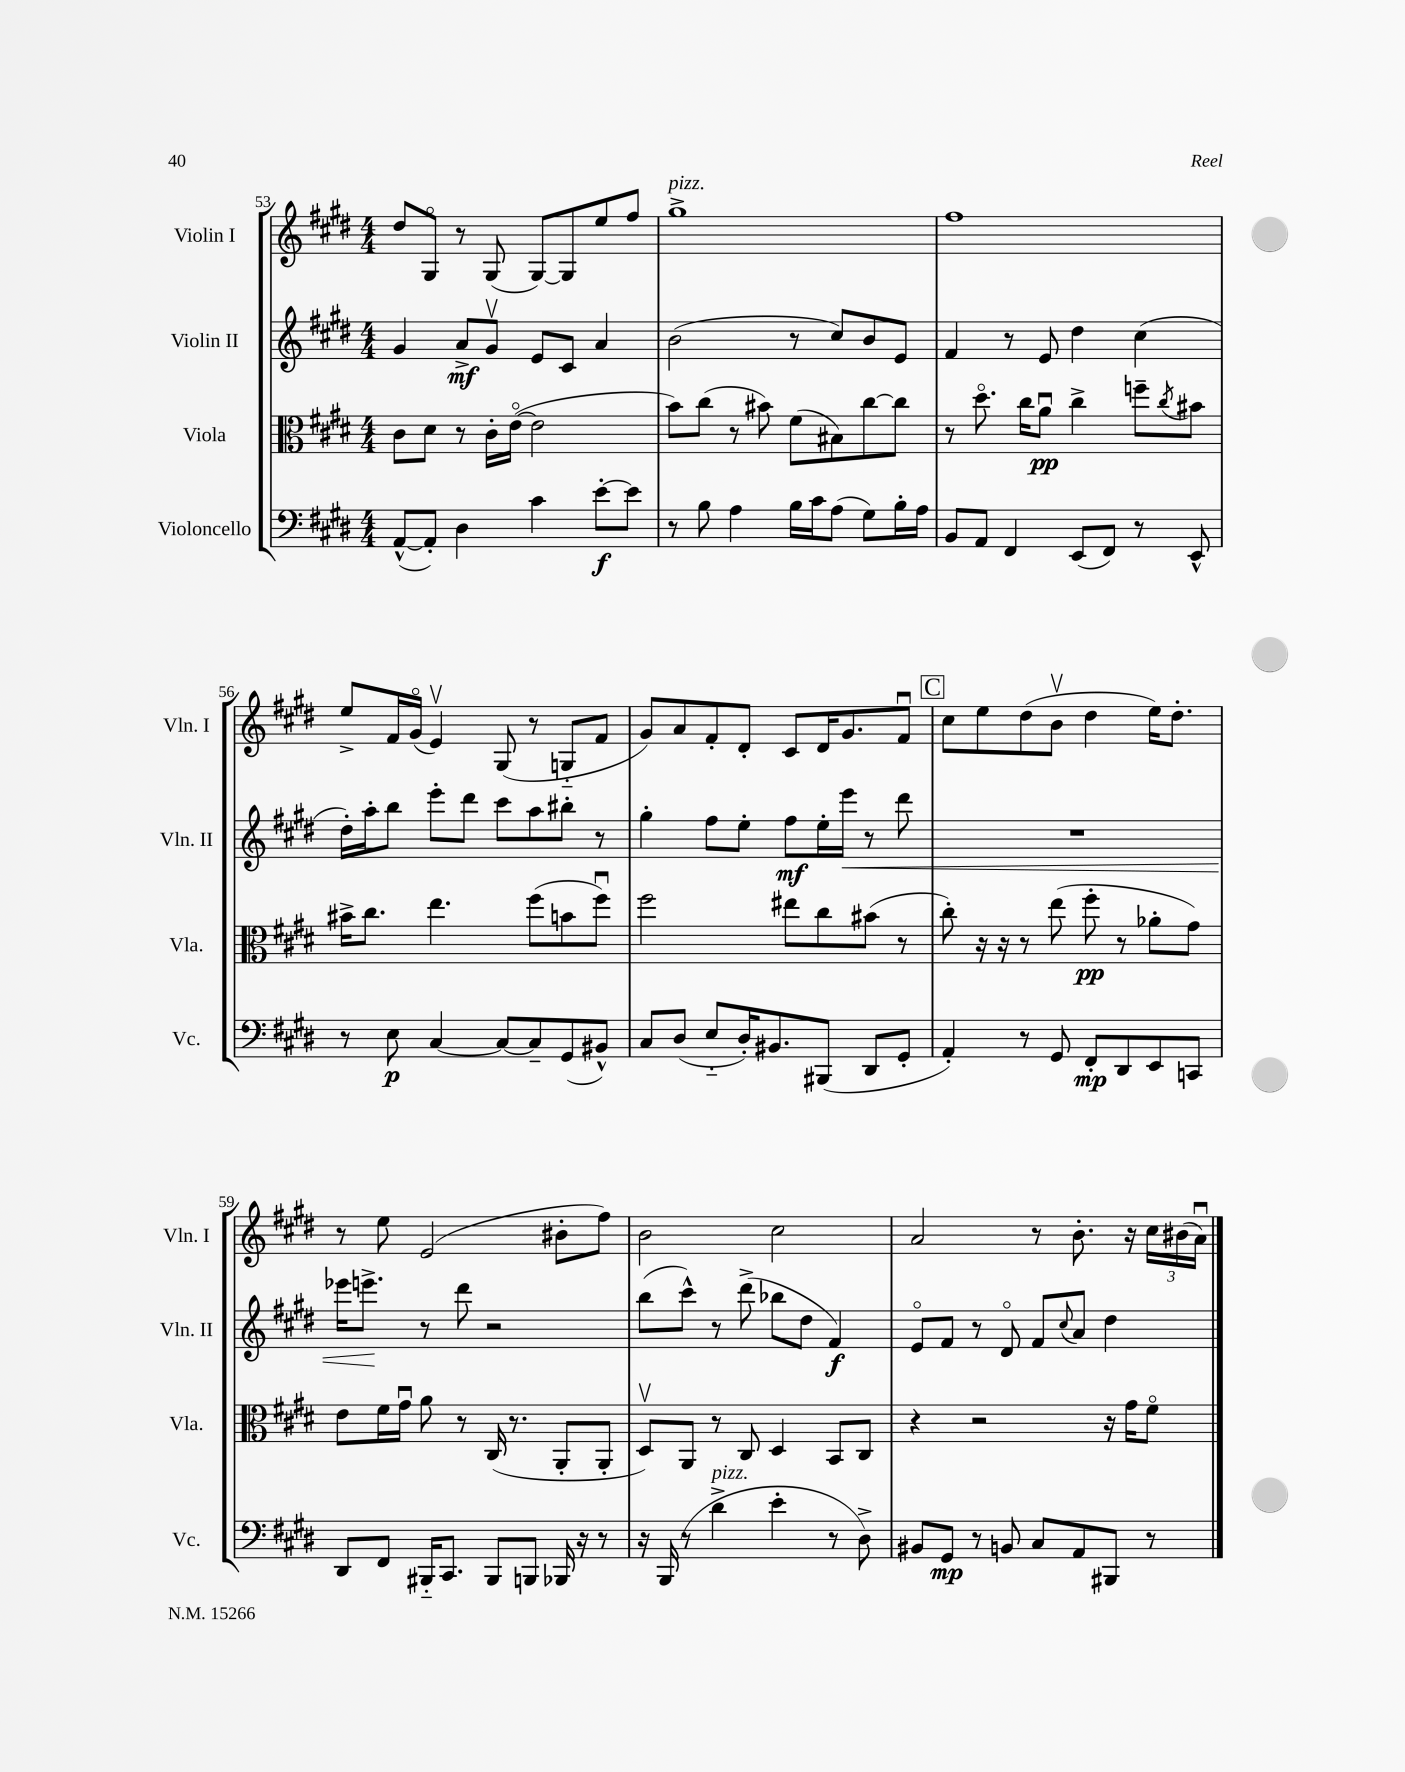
<<
\new StaffGroup <<
\new Staff = "s0" \with { instrumentName = "Violin I" shortInstrumentName = "Vln. I" } {
    \clef treble \key e \major \numericTimeSignature \time 4/4
    dis''8 gis8\flageolet r8 gis8( gis8~) gis8 e''8 fis''8 |
    gis''1->^\markup { \italic "pizz." } |
    fis''1 |
    e''8-> fis'16 gis'16\flageolet( e'4\upbow) gis8( r8 g8-_ fis'8 |
    gis'8) a'8 fis'8-. dis'8-. cis'8 dis'16 gis'8. fis'8\downbow |
    \mark \markup { \box "C" } cis''8 e''8 dis''8( b'8\upbow dis''4 e''16) dis''8.-. |
    r8 e''8 e'2( bis'8-. fis''8) |
    b'2 cis''2 |
    a'2 r8 b'8.-. r16 \tuplet 3/2 { cis''16 bis'16( a'16\downbow) } \bar "|." |
}
\new Staff = "s1" \with { instrumentName = "Violin II" shortInstrumentName = "Vln. II" } {
    \clef treble \key e \major \numericTimeSignature \time 4/4
    gis'4 a'8->\mf gis'8\upbow e'8 cis'8 a'4 |
    b'2( r8 cis''8) b'8 e'8 |
    fis'4 r8 e'8 dis''4 cis''4( |
    dis''16-.) a''16-. b''8 e'''8-. dis'''8 cis'''8 a''8 bis''8-. r8 |
    gis''4-. fis''8 e''8-. fis''8\mf e''16-. e'''16\< r8 dis'''8 |
    \mark \markup { \box "C" } R1 |
    ees'''16 e'''8.->\! r8 dis'''8 r2 |
    b''8( cis'''8-^) r8 dis'''8->( bes''8 dis''8 fis'4\f) |
    e'8\flageolet fis'8 r8 dis'8\flageolet fis'8 \appoggiatura { cis''8 } a'8 dis''4 \bar "|." |
}
\new Staff = "s2" \with { instrumentName = "Viola" shortInstrumentName = "Vla." } {
    \clef alto \key e \major \numericTimeSignature \time 4/4
    cis'8 dis'8 r8 cis'16-. e'16~\flageolet( e'2 |
    b'8) cis''8( r8 bis'8) fis'8( bis8) cis''8~ cis''8 |
    r8 dis''8.\flageolet cis''16 a'8\downbow\pp cis''4-> f''8-- \acciaccatura { cis''8 } bis'8 |
    bis'16-> cis''8. e''4. fis''8( b'8 fis''8\downbow) |
    fis''2 eis''8 cis''8 bis'8( r8 |
    \mark \markup { \box "C" } cis''8-.) r16 r16 r8 e''8( fis''8-.\pp r8 aes'8-. gis'8) |
    e'8 fis'16 gis'16\downbow a'8 r8 cis16( r8. a,8-. a,8-. |
    dis8\upbow) a,8 r8 cis8 dis4 b,8 cis8 |
    r4 r2 r16 gis'16 fis'8\flageolet \bar "|." |
}
\new Staff = "s3" \with { instrumentName = "Violoncello" shortInstrumentName = "Vc." } {
    \clef bass \key e \major \numericTimeSignature \time 4/4
    a,8~-^( a,8-.) dis4 cis'4 e'8~-.\f e'8 |
    r8 b8 a4 b16 cis'16 a8( gis8) b16-. a16 |
    b,8 a,8 fis,4 e,8( fis,8) r8 e,8-^ |
    r8 e8\p cis4~ cis8~ cis8-- gis,8( bis,8-^) |
    cis8 dis8( e8-_ dis16-.) bis,8. bis,,8( dis,8 gis,8-. |
    \mark \markup { \box "C" } a,4-.) r8 gis,8 fis,8-.\mp dis,8 e,8 c,8 |
    dis,8 fis,8 bis,,16-_ cis,8. bis,,8 b,,8 bes,,16 r16 r8 |
    r16 b,,16( r8 dis'4->^\markup { \italic "pizz." } e'4-. r8 dis8->) |
    bis,8 gis,8\mp r8 b,8 cis8 a,8 bis,,8 r8 \bar "|." |
}
>>
>>
\layout { \context { \Score currentBarNumber = #53 } }
